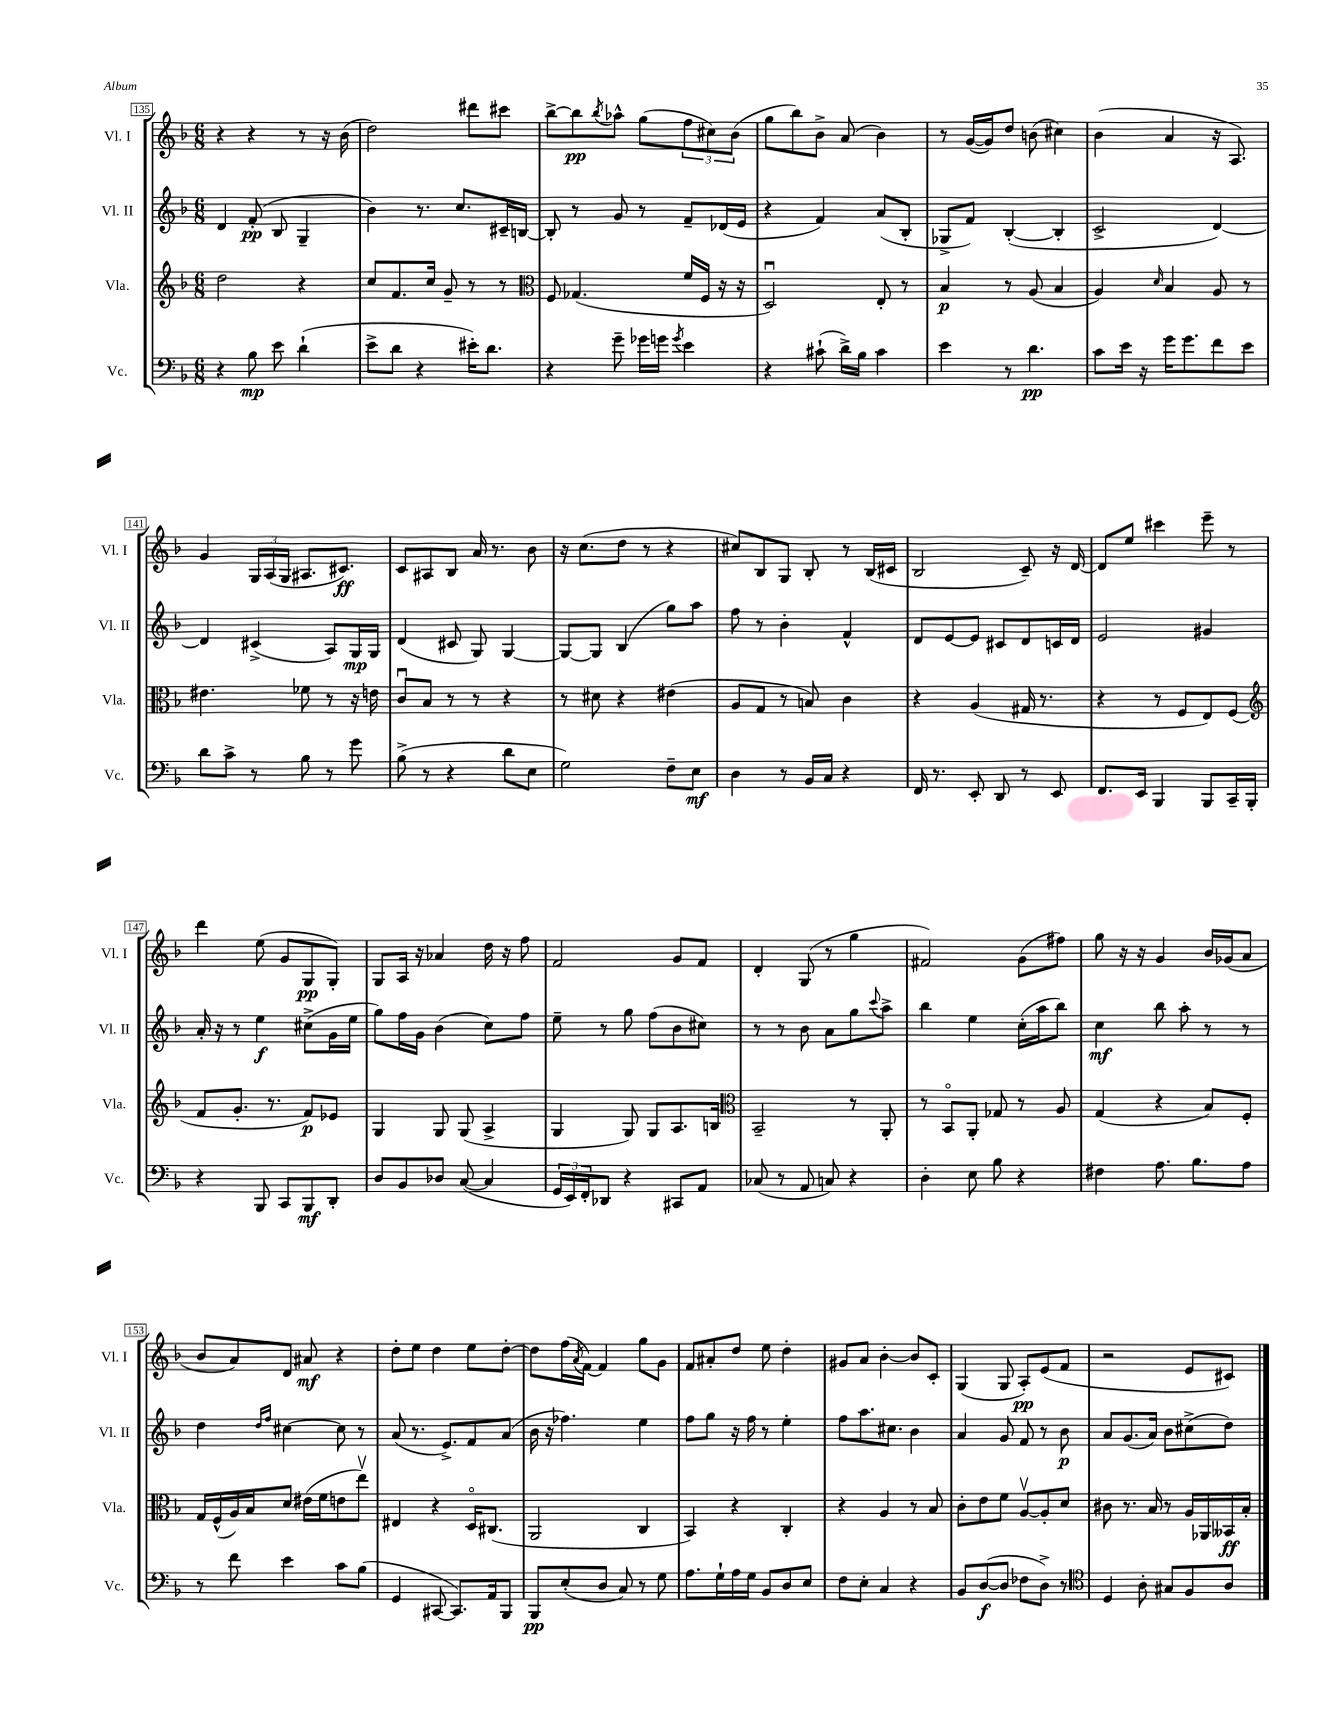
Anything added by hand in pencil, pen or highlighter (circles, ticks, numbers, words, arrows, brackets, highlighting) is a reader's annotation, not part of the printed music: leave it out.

**kern	**kern	**kern	**kern
*staff4	*staff3	*staff2	*staff1
*clefF4	*clefG2	*clefG2	*clefG2
*k[b-]	*k[b-]	*k[b-]	*k[b-]
*M6/8	*M6/8	*M6/8	*M6/8
4r	2dd\	4d/	4r
8B-\	.	(8f'/	4r
8e\	.	8B-/	.
(4d`\	4r	4G~/	8r
.	.	.	16r
.	.	.	(16b-\
=	=	=	=
8e^\L	8cc/L	4b-\)	2dd\)
8d\J	8.f/	.	.
4r	.	8.r	.
.	16cc/Jk	.	.
.	8g~/	.	.
.	.	8.cc/L	.
16e#'\LK)	8r	.	8ddd#\L
8.d\J	.	.	.
.	8r	16c#~/L	8ccc#\J
.	.	[16B/JJ	.
=	=	=	=
*	*clefC3	*	*
4r	8F/	8B'/]	[8bb-^\L
.	(4.G-/	8r	8bb-\]
.	.	.	8qbb-/
8g~\	.	8g/	8aa-^^\J
16g-\LL	.	8r	(8gg\L
16g\JJ	.	.	.
8qg/	.	.	.
4e\	16f/LL	8f~/L	12ff\
.	16F/JJ	.	.
.	.	.	12cc#\)
.	16r	(16d-/L	.
.	.	.	(12b-\J
.	16r	16e/JJ	.
=	=	=	=
4r	2Du/)	4r	8gg\L
.	.	.	8bb-\)
(8c#`\	.	4f/)	8b-^\J
16d^\LL)	.	.	(8a/
16B-\JJ	.	.	.
4c#\	8E'/	(8a/L	4b-\)
.	8r	8B-'/J	.
=	=	=	=
4e\	4B-/	8G-^/L	8r
.	.	8f/J)	([16g/LL
.	.	.	16g/]J)
8r	8r	([4B-'/	8dd/J
4.d\	(8A/	.	(8b\
.	4B-/	4B-'/]	4cc#\)
=	=	=	=
8c\L	4A/)	2c^/	(4b-\
16e\Jk	.	.	.
16r	.	.	.
.	16qqd/	.	.
16g\LK	4B-/	.	4a/
8.g\	.	.	.
8f\	8A/	[4d/)	16r
.	.	.	8.A/)
8e\J	8r	.	.
=	=	=	=
8d\L	4.e#\	4d/]	4g/
8c^\J	.	.	.
8r	.	(4c#^/	24G/LL
.	.	.	(24A/
.	.	.	24G/JJ
8B-\	8f-\	.	8.A#/L
8r	8r	8A/L)	.
.	.	.	8.c#/J)
8g\	16r	16G/L	.
.	16e\	16G/JJ	.
=	=	=	=
(8B-^\	8cu/L	(4d/	8c/L
8r	8B-/J	.	8A#/
4r	8r	8c#/	8B-/J
.	8r	8G/)	16a/
.	.	.	8.r
8d\L	4r	[4G/	.
8E\J	.	.	8b-\
=	=	=	=
2G\)	8r	8G/_L	16r
.	.	.	(8.cc\L
.	8d#\	8G/]J	.
.	4r	(4B-/	8dd\J
.	.	.	8r
8F~\L	(4e#\	8gg\L)	4r
8E\J	.	8aa\J	.
=	=	=	=
4D\	8A/L	8ff\	8cc#/L)
.	8G/J	8r	8B-/
8r	8r	4b-'\	8G/J
16BB-/LL	8B/)	.	8B-'/
16C/JJ	.	.	.
4r	4c\	4f^^/	8r
.	.	.	(16B-/LL
.	.	.	16c#/JJ
=	=	=	=
16FF/	4r	8d/L	2B-/
8.r	.	.	.
.	.	[8e/	.
8EE'/	(4A/	8e/]J	.
8DD/	.	8c#/L	.
8r	16G#/	8d/	8c~/)
.	8.r	.	.
8EE/	.	16c/L	16r
.	.	16d/JJ	[16d/
=	=	=	=
8.FF/L	4r	2e/	8d/]L
.	.	.	8ee/J
16EE/Jk	.	.	.
4BBB-/	8r	.	4ccc#\
.	8F/L	.	.
8BBB-/L	8E/)	4g#/	8eee~\
16CC~/L	(8F/J	.	8r
16BBB-'/JJ	.	.	.
=	=	=	=
*	*clefG2	*	*
4r	8f/L	16a'/	4ddd\
.	.	16r	.
.	8.g'/J	8r	.
8BBB-/	.	4ee\	(8ee\
.	8.r	.	.
8CC/L	.	.	8g/L
8BBB-/	8f/L)	(8cc#^\L	8G/
8DD'/J	8e-/J	16g\L	8G'/J)
.	.	16ee\JJ	.
=	=	=	=
8D/L	4G/	8gg\L)	8G/L
8BB-/	.	16ff\L	16A/Jk
.	.	16g\JJ	16r
8D-/J	8G/	(4b-\	4a-/
([8C/	(8G/	.	.
4C/]	4A^/	8cc\L)	16dd\
.	.	.	16r
.	.	8ff\J	8ff\
=	=	=	=
24GG/LL	4G/	8ee~\	2f/
24EE/)	.	.	.
24FF'/J	.	.	.
8DD-/J	.	8r	.
4r	8G/)	8gg\	.
.	8G/L	(8ff\L	.
8CC#/L	8.A/	8b-\	8g/L
8AA/J	.	8cc#\J)	8f/J
.	16B/Jk	.	.
=	=	=	=
*	*clefC3	*	*
(8C-/	2BB-~/	8r	4d'/
8r	.	8r	.
8AA/	.	8b-\	(8G/
8C/)	.	8a\L	8r
4r	8r	8gg\	4gg\
.	.	8qqccc/	.
.	8AA'/	8aa^\J	.
=	=	=	=
4D'\	8r	4bb-\	2f#/)
.	8BB-o/L	.	.
8E\	8AA'/J	4ee\	.
8B-\	8G-/	.	.
4r	8r	(16cc'\LL	(8g\L
.	.	16aa\J	.
.	8A/	8bb-\J)	8ff#\J)
=	=	=	=
4F#\	(4G/	4cc\	8gg\
.	.	.	16r
.	.	.	16r
8.A\	4r	8bb-\	4g/
.	.	8aa'\	.
8.B-\L	.	.	.
.	8B-/L)	8r	16b-/LL
.	.	.	(16g-/J
8A\J	8F'/J	8r	8a/J
=	=	=	=
8r	16G/LL	4dd\	8b-/L
.	(16F^^/	.	.
8f\	16A/)	.	8a/)
.	16B-/J	.	.
.	.	16qqdd/LL	.
.	.	16qqff/JJ	.
4e\	8d/J	[4cc#\	8d/J
.	(16e#\LL	.	8a#/
.	16f\J	.	.
8c\L	8e\	8cc#\]	4r
(8B-\J	8eev\J)	8r	.
=	=	=	=
4GG/	4E#/	(8a/	8dd'\L
.	.	8.r	8ee\J
[8CC#/	4r	.	4dd\
.	.	8.e^/L)	.
8.CC#/]L)	.	.	.
.	16Do/LK	8f/	8ee\L
16AA/k	(8.C#/J	.	.
8BBB-/J	.	(8a/J	[8dd'\J
=	=	=	=
8BBB-/L	2AA/	16b-\	8dd\]L
.	.	16r	.
(8E'/	.	4.ff-\)	(16ff\L
.	.	.	8qa/
.	.	.	[16f\JJ)
8D/J	.	.	4f/]
8C/)	.	.	.
8r	4C/	4ee\	8gg\L
8G\	.	.	8g\J
=	=	=	=
8.A\L	4BB-/)	8ff\L	8f/L
.	.	8gg\J	8a#'/
16G`\L	.	.	.
16A\	4r	16r	8dd/J
16G\JJ	.	16ff\	.
8BB-/L	.	8r	8ee\
8D/	4C'/	4ee'\	4dd'\
8E/J	.	.	.
=	=	=	=
8F\L	4r	8ff\L	8g#/L
8E'\J	.	8.aa\	8a/J
4C/	4A/	.	[4b-'\
.	.	8.cc#\J	.
4r	8r	4b-\	8b-/]L
.	8B-/	.	8c'/J
=	=	=	=
8BB-/L	8c'\L	4a/	(4G/
([8D/	8e\	.	.
8D/]J	8f\J	8g/	8G/
8F-\L	[8Av/L	8f/	8A'/L)
8D^\J)	8A'/]	8r	(8e/
8r	8d/J	8b-\	8f/J
=	=	=	=
*clefC4	*	*	*
4D/	8c#\	8a/L	2r
.	8.r	(8.g/	.
8A'\	.	.	.
.	16B-/	16a/Jk)	.
8G#/L	8r	8b-\L	.
8F/	16A/LL	(8cc#^\	8e/L
.	16AA-/	.	.
8A/J	16BB--/	8dd\J)	8c#/J)
.	16B-'/JJ	.	.
==	==	==	==
*-	*-	*-	*-
